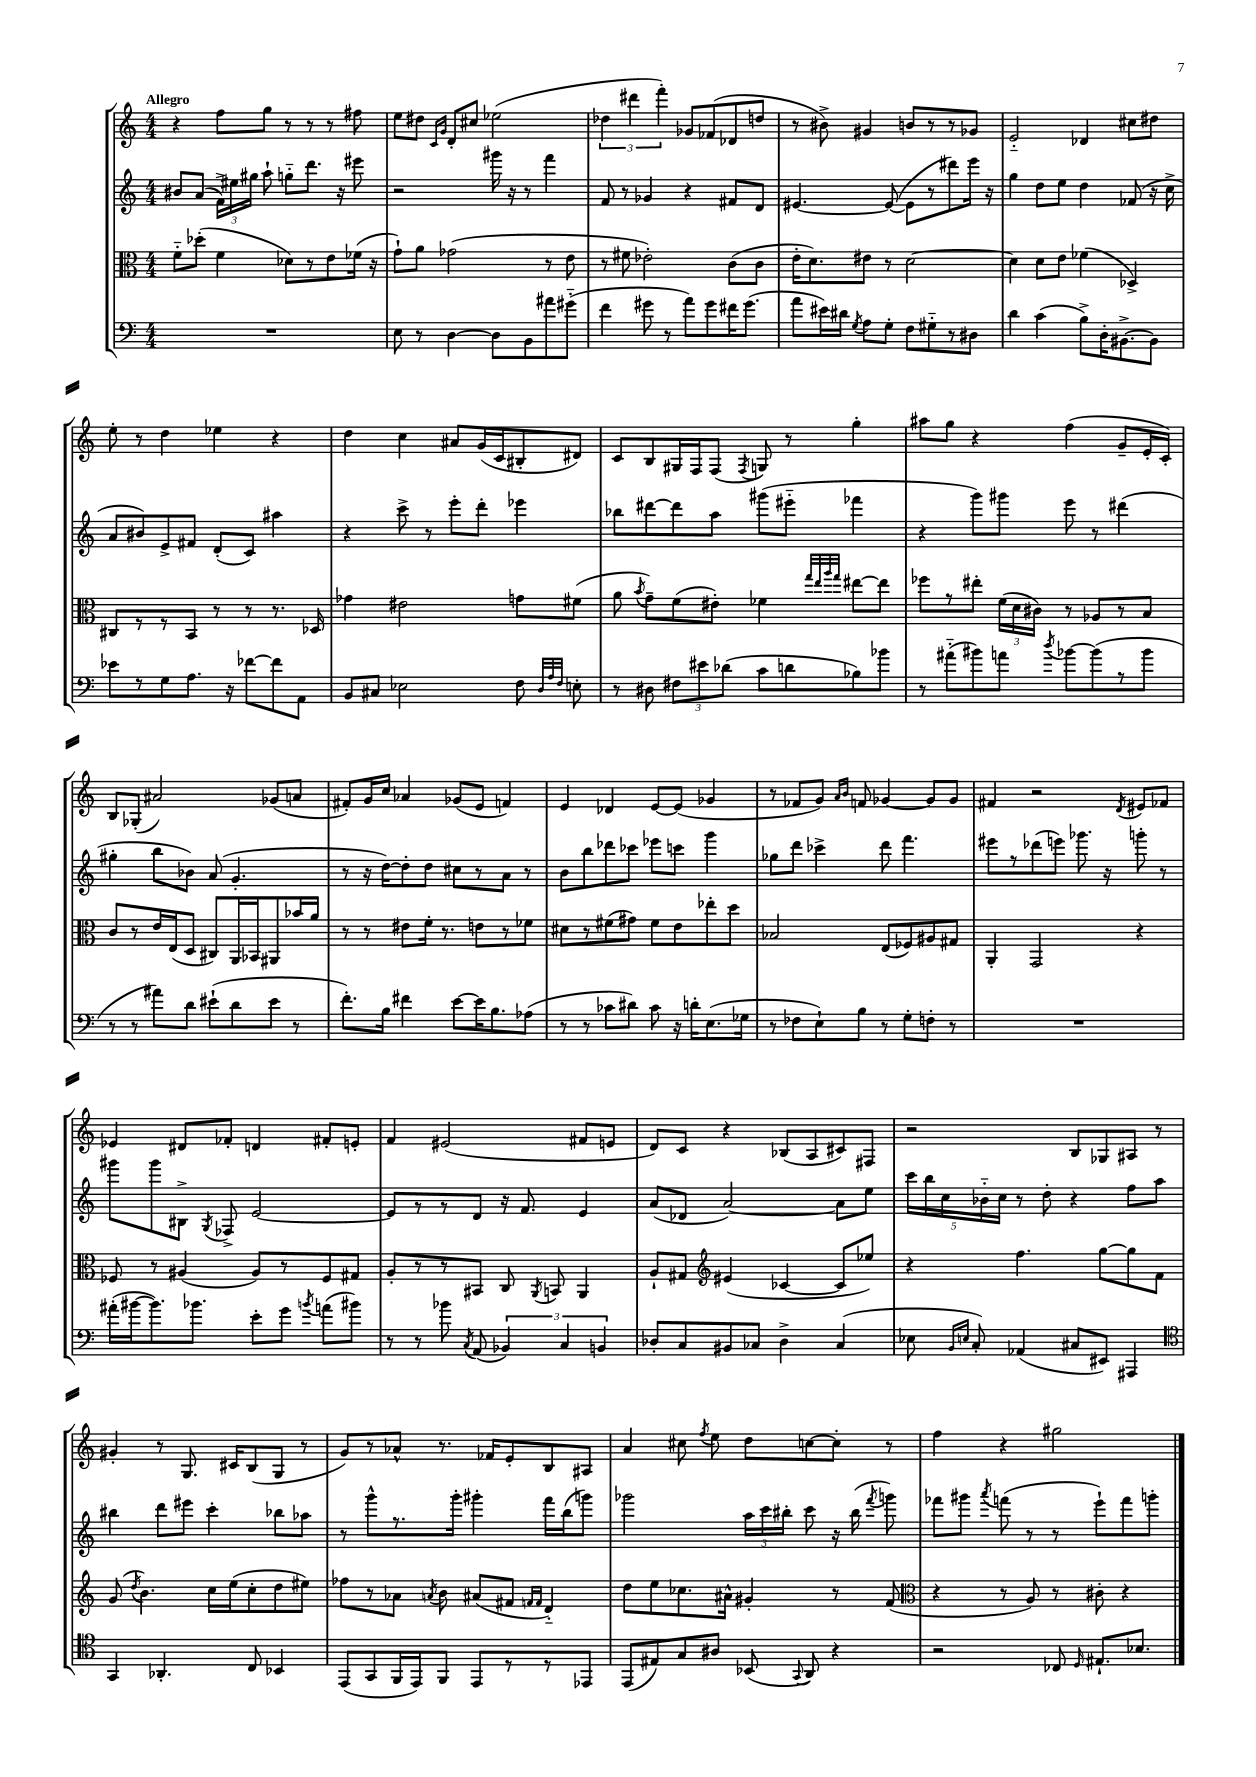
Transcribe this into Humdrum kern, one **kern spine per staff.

**kern	**kern	**kern	**kern
*part4	*part3	*part2	*part1
*staff4	*staff3	*staff2	*staff1
*clefF4	*clefC3	*clefG2	*clefG2
*k[]	*k[]	*k[]	*k[]
*M4/4	*M4/4	*M4/4	*M4/4
=1	=1	=1	=1
!	!	!	!LO:TX:a:B:t=Allegro
1r	8f\L	8b#X/L	4r
.	(8dd-X'\J	(8a/J	.
.	4f\	24f^\LL)	8ff\L
.	.	24ee#X\	.
.	.	24gg#X\JJ	.
.	.	8aa`\	8gg\J
.	8d-X\L)	8ggn\L	8r
.	8r	8.ddd\J	8r
.	8e\	.	8r
.	.	16r	.
.	(16f-X\Jk	8eee#X\	8ff#X\
.	16r	.	.
=2	=2	=2	=2
8E\	8g`\L)	2r	8ee\L
8r	8a\J	.	8dd#X\J
.	.	.	16qqc/LL
.	.	.	16qqg/JJ
[4D\	(2g-X\	.	8d'/L
.	.	.	8cc#X/J
8D\L]	.	16ggg#X\	(2ee-X\
.	.	16r	.
8BB\	.	8r	.
8a#X\	8r	4fff\	.
(8g#X\J	8e\	.	.
=3	=3	=3	=3
4f\	8r	8f/	6dd-X\
.	8f#X\	8r	.
.	.	.	6ddd#X\
8g#X\	2e-X'\)	4g-X/	.
.	.	.	6fff'\)
8r	.	.	.
8a\L)	.	4r	8g-X/L
8g#\	.	.	(8f-X/
16f#X\K	(8c\L	8f#X/L	8d-X/
(8.g#\J	.	.	.
.	8c\J	8d/J	8ddn/J
=4	=4	=4	=4
8a\L	16e'\KL	[4.e#X/	8r
.	8.d\)	.	.
16e#X\L)	.	.	8b#X^\)
16d#X\JJ	.	.	.
8qG/	.	.	.
8A\L	8e#X\J	.	4g#X/
8G'\J	8r	(8e#/_	.
8F\L	[2d\	8e#\L]	8bn/L
8G#X\	.	8r	8r
8r	.	8ddd#X\)	8r
8D#X\J	.	16eee\Jk	8g-X/J
.	.	16r	.
=5	=5	=5	=5
4d\	4d\]	4gg\	2e/
(4c\	8d\L	8dd\L	.
.	8e\J	8ee\J	.
8B^\L)	(4f-X\	4dd\	4d-X/
16D'\K	.	.	.
[8.BB#X^\	.	.	.
.	4D-X^/)	(8f-X/	8cc#X\L
8BB#\J]	.	16r	8dd#X\J
.	.	16cc^\	.
!!LO:LB:g=z
=6	=6	=6	=6
8e-X\L	8C#X/L	8a/L	8ee'\
8r	8r	8b#X/)	8r
8G\	8r	8e^/	4dd\
8.A\J	8BB/J	8f#X/J	.
.	8r	(8d'/L	4ee-X\
16r	.	.	.
[8f-X\L	8r	8c/J)	.
8f-\]	8.r	4aa#X\	4r
8AA\J	.	.	.
.	16D-X/	.	.
=7	=7	=7	=7
8BB/L	4g-X\	4r	4dd\
8C#X/J	.	.	.
2E-X\	2e#X\	8ccc^\	4cc\
.	.	8r	.
.	.	8eee'\L	8a#X/L
.	.	8ddd'\J	(16g/L
.	.	.	16c/J
8F\	8gn\L	4eee-X\	8B#X'/
32qqD/LLL	.	.	.
32qqA/	.	.	.
32qqF/JJJ	.	.	.
8En'\	(8f#X\J	.	8d#X/J)
=8	=8	=8	=8
8r	8a\	8bb-X\L	8c/L
.	8qb/	.	.
8D#X\	8g~\L)	[8ddd#X\	8B/
12F#X\L	(8f\	8ddd#\]	16G#X/L
.	.	.	16F/J
12e#X\	.	.	.
.	8e#X'\J)	8aa\J	(8F/J
(12d-X\J	.	.	.
.	.	.	8qF/
8c\L	4f-X\	(8ggg#X\L	8Gn/)
8dn\	.	8eee#X\J	8r
.	32qqgg/LLL	.	.
.	32qqee/	.	.
.	32qqaa/	.	.
.	32qqgg/JJJ	.	.
8B-X\)	[8ee#X\L	4fff-X\	4gg'\
8b-X\J	8ee#\J]	.	.
=9	=9	=9	=9
8r	8ff-X\L	4r	8aa#X\L
(8a#X\L	8r	.	8gg\J
8b#X\)	8ee#X'\J	8ggg\L)	4r
8an\J	(24f\LL	8ggg#X\J	.
.	24d\	.	.
.	24c#X\JJ)	.	.
8qdd/	.	.	.
[8b-X\L	8r	8eee\	(4ff\
(8b-\]	8A-X/L	8r	.
8r	8r	(4ddd#X\	8g~/L
8b-\J	8B/J	.	16e'/L
.	.	.	16c'/JJ)
!!LO:LB:g=z
=10	=10	=10	=10
8r	8c/L	4gg#X'\	8B/L
8r	8r	.	(8G-X'/J
8a#X\L)	16e/L	8bb\L	2a#X/)
.	(16E/J	.	.
8d\J	8D/J	8b-X\J)	.
(8e#X`\L	8C#X/L)	(8a/	.
8d\	16AA/L	4.g'/	.
.	16BB-X/J	.	.
8e#\J	8AA#X/	.	(8g-X/L
8r	16b-X/L	.	8an/J
.	16a/JJ	.	.
=11	=11	=11	=11
8.f'\L)	8r	8r	8f#X'/L)
.	8r	16r	16g/L
16B\Jk	.	[16dd\KL)	16cc/JJ
4f#X\	8e#X\L	8dd'\]	4a-X/
.	16f'\Jk	8dd\J	.
.	8.r	.	.
[8e\L	.	8cc#X\L	(8g-X/L
16e\K]	8en\L	8r	8e/J
8.B\	.	.	.
.	8r	8a\J	4fn/)
(8A-X\J	8f-X\J	8r	.
=12	=12	=12	=12
8r	8d#X\L	8b\L	4e/
8r	8r	8bb\	.
8c-X\L	(8f#X\	8ddd-X\	4d-X/
8d#X\J)	8g#X\J)	8ccc-X\J	.
8c-\	8f#\L	8eee-X\L	[8e/L
16r	8e\	8cccn\J	(8e/J]
16dn'\KL	.	.	.
(8.E\	8ee-X'\	4ggg\	4g-X/
.	8dd\J	.	.
16G-X\Jk	.	.	.
=13	=13	=13	=13
8r	2B-X/	8gg-X\L	8r
8F-X\L	.	8ddd\J	8f-X/L
8E`\)	.	4ccc-X^\	8g/J)
.	.	.	16qqa/LL
.	.	.	16qqb/JJ
8B\J	.	.	8fn/
8r	(8E/L	8ddd\	[4g-X/
8G'\L	8F-X/)	4.fff\	.
8Fn'\J	8A#X/	.	8g-/L]
8r	8G#X/J	.	8g-/J
=14	=14	=14	=14
1r	4AA'/	8eee#X\L	4f#X/
.	.	8r	.
.	2GG/	(8ddd-X\	2r
.	.	8eeen\J)	.
.	.	8.ggg-X\	.
.	.	16r	.
.	.	.	8qd/
.	4r	8gggn'\	8e#X/L
.	.	8r	8f-X/J
!!LO:LB:g=z
=15	=15	=15	=15
(16a#X'\LL	8F-X/	8ggg#X\L	4e-X/
[16b#X\J	.	.	.
8.b#\])	8r	8ggg#\	.
.	(4A#X/	8B#X^\J	8d#X/L
8.b-X\J	.	.	.
.	.	8qG/	.
.	.	8F-X^/	8f-X'/J
8e'\L	8A#/L)	[2e/	4dn/
8g\J	8r	.	.
8qbn/	.	.	.
(8an\L	8F-/	.	8f#X'/L
8b#X\J)	8G#X/J	.	8en'/J
=16	=16	=16	=16
8r	8A'/L	8e/L]	4f/
8r	8r	8r	.
8b-X\	8r	8r	(2e#X/
8qC/	.	.	.
(8AA/	8BB#X/J	8d/J	.
6BB-X/)	8C/	16r	.
.	.	8.f/	.
.	8qAA/	.	.
.	8BBn/	.	.
6C/	.	.	.
.	4AA/	4e/	8f#X/L
6BBn/	.	.	.
.	.	.	8en/J
=17	=17	=17	=17
8D-X'/L	8A`/L	(8a/L	8d/L)
8C/	8G#X/J	8d-X/J	8c/J
*	*clefG2	*	*
8BB#X/	(4e#X/	[2a/)	4r
8C-X/J	.	.	.
4D-^\	[4c-X/	.	(8B-X/L
.	.	.	8A/
(4C-/	8c-/L]	8a\L]	8c#X/)
.	8ee-X/J)	8ee\J	8F#X/J
=18	=18	=18	=18
8E-X\	4r	20ccc\LL	2r
.	.	20bb\	.
.	.	20cc\	.
16qqBB/LL	.	.	.
16qqEn/JJ	.	.	.
8C'/)	.	.	.
.	.	20b-X\	.
.	.	20cc\JJ	.
(4AA-X/	4.ff\	8r	.
.	.	8dd'\	.
8C#X/L	.	4r	8B/L
8EE#X/J)	[8gg\L	.	8G-X/
4AAA#X/	8gg\]	8ff\L	8A#X/J
.	8f\J	8aa\J	8r
!!LO:LB:g=z
=19	=19	=19	=19
*clefC4	*	*	*
4GG/	(8g/	4bb#X\	4g#X'/
.	8qdd/	.	.
.	4.b\)	.	.
4.AA-X'/	.	8ddd\L	8r
.	.	8eee#X\J	8.G/
.	16cc\LL	4ccc'\	.
.	(16ee\J	.	16c#X/KL
8C/	8cc'\	.	(8B/
4BB-X/	8dd\	8bb-X\L	8G/J
.	8ee#X\J)	8aa-X\J	8r
=20	=20	=20	=20
(8EE/L	8ff-X\L	8r	8g/L)
8GG/	8r	8ggg^^\L	8r
16FF/L	8a-X\J	8.r	8a-X^^/J
16EE/J)	.	.	.
.	8qan/	.	.
8FF/J	8b\	.	8.r
.	.	16ggg'\Jk	.
8EE/L	(8a#X/L	4ggg#X'\	.
.	.	.	16f-X/KL
8r	8f#X/J	.	8e'/
.	16qqfn/LL	.	.
.	16qqf/JJ	.	.
8r	4d/)	16fff\LL	8B/
.	.	(16bb\J	.
8EE-X/J	.	8gggn\J)	8A#X/J
=21	=21	=21	=21
(8EE/L	8dd\L	2ggg-X\	4a/
8E#X/)	8ee\	.	.
8G/	8.cc-X\	.	8cc#X\
.	.	.	8qff/
8A#X/J	.	.	8ee\
.	16a#X^^\Jk	.	.
(8BB-X/	4g#X'/	24aa\LL	8dd\L
.	.	24ccc\	.
.	.	24bb#X'\JJ	.
8qqGG/	.	.	.
8AA/)	.	8ccc\	[8ccn\
4r	8r	16r	8cc'\J]
.	.	(16bb#\	.
.	.	8qfff/	.
.	(8f/	8gggn\)	8r
=22	=22	=22	=22
*	*clefC3	*	*
2r	4r	8fff-X\L	4ff\
.	.	8ggg#X\J	.
.	.	8qaaa/	.
.	8r	(8fffn\	4r
.	8A/)	8r	.
8C-X/	8r	8r	2gg#X\
16qqD/	.	.	.
8.E#X`/L	8c#X'\	8eee`\L)	.
.	4r	8fff\	.
8.B-X/J	.	.	.
.	.	8gggn'\J	.
==	==	==	==
*-	*-	*-	*-
